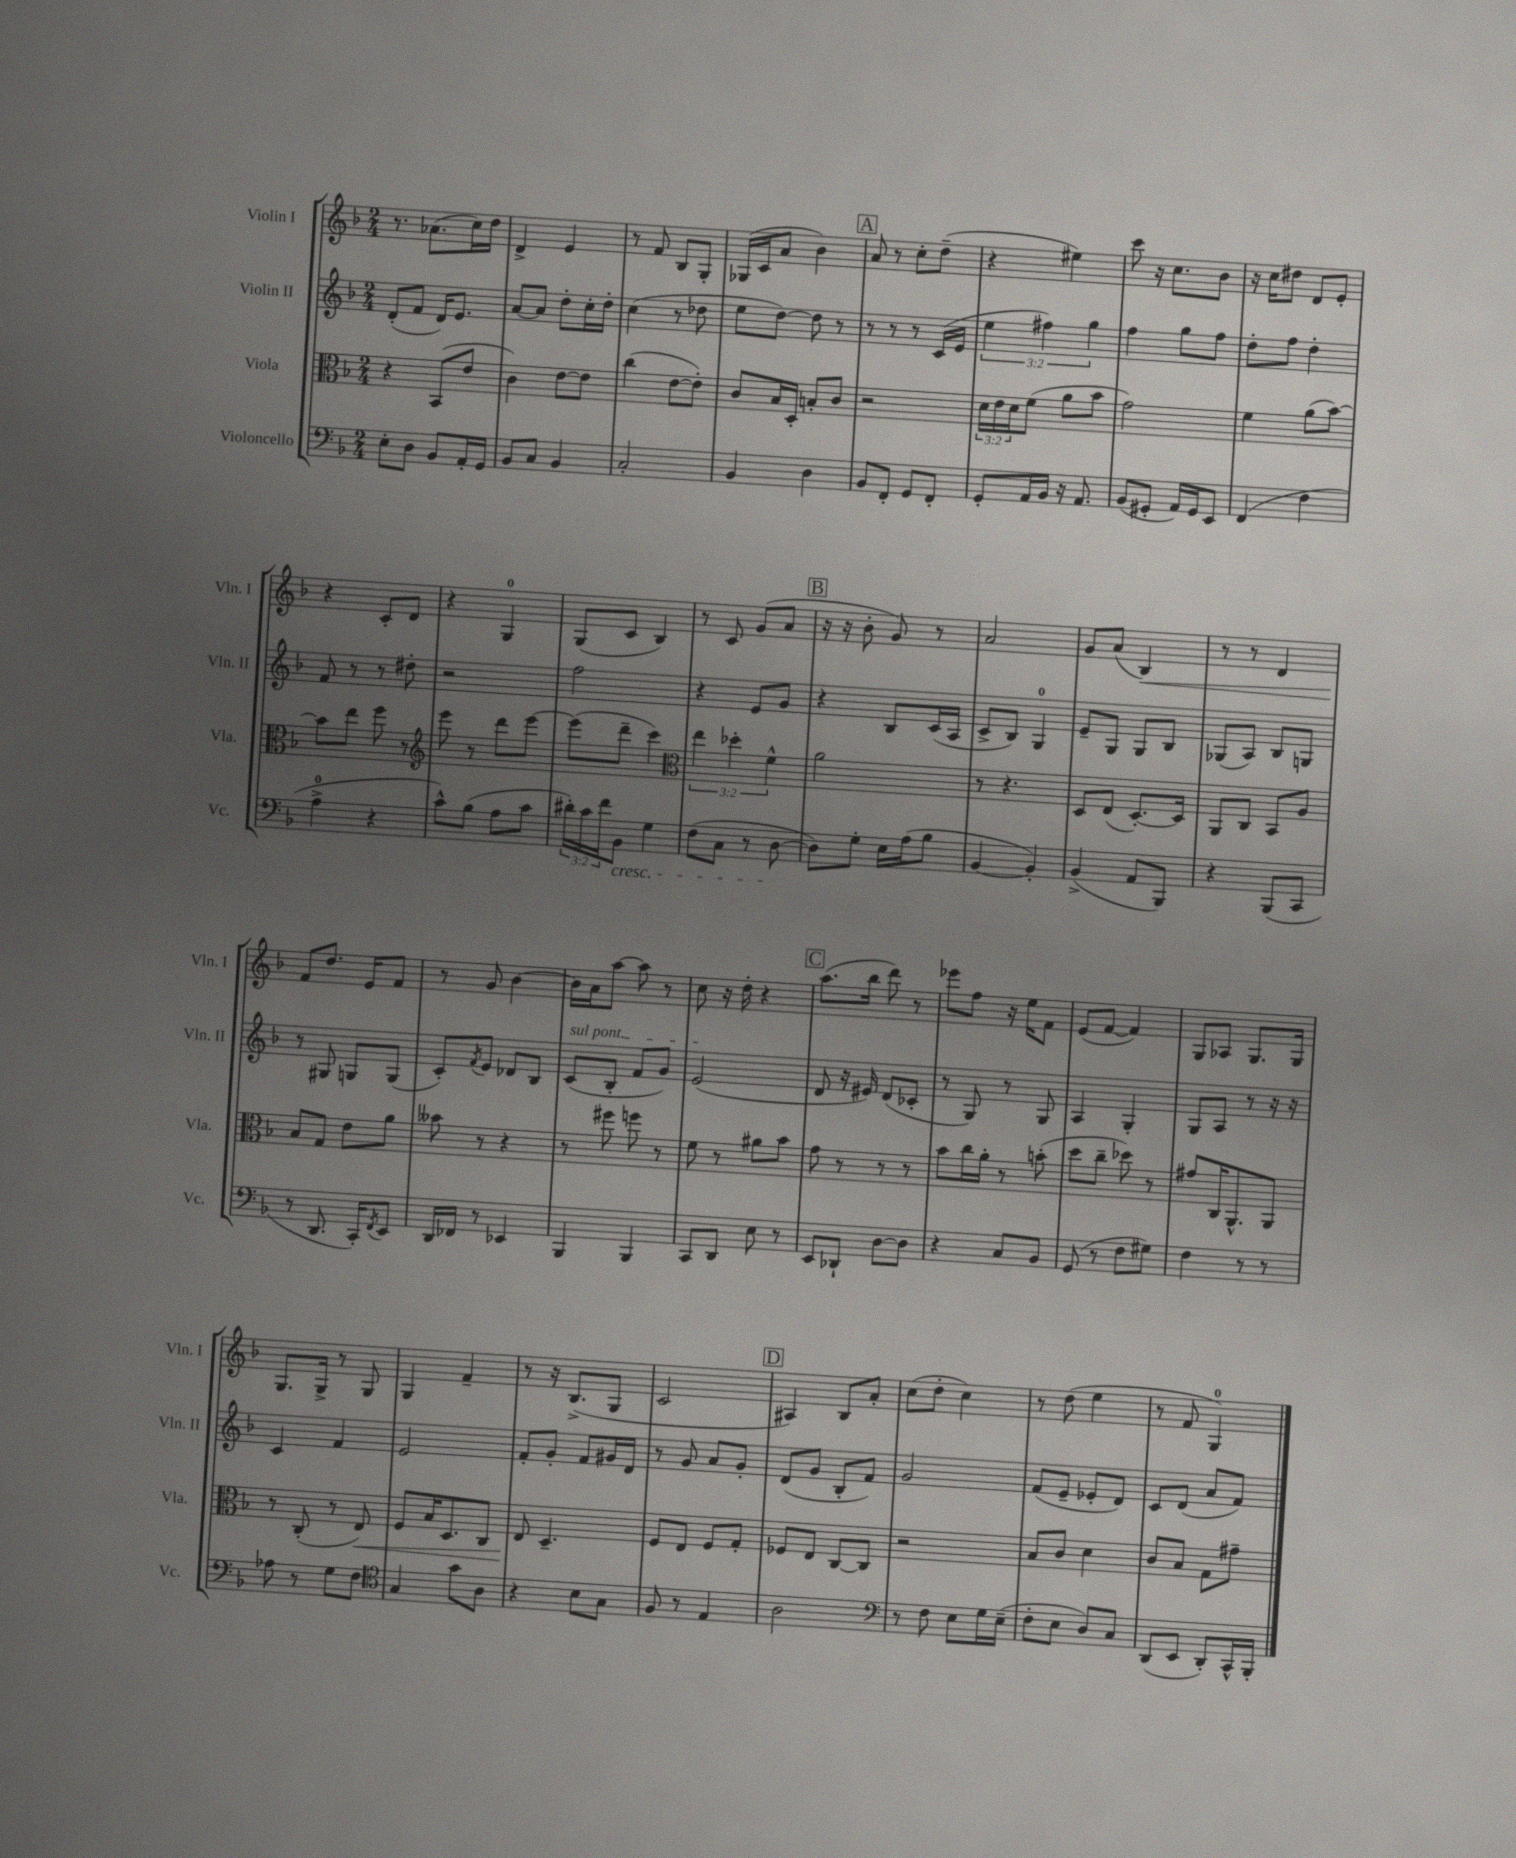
<<
\new StaffGroup <<
\new Staff = "s0" \with { instrumentName = "Violin I" shortInstrumentName = "Vln. I" } {
    \clef treble \key f \major \numericTimeSignature \time 2/4
    r8. aes'8.( c''16) d''16 |
    d'4-> e'4 |
    r8 f'8 bes8 g8-. |
    ges16( c'16 a'8 bes'4) |
    \mark \markup { \box "A" } a'8 r8 c''8-. d''8--( |
    r4 eis''4) |
    c'''8 r16 c''8. bes'8 |
    r16 c''16 dis''8 d'8 e'8-. |
    r4 c'8-. d'8 |
    r4 g4-0 |
    g8( c'8 bes4) |
    r8 c'8 g'8( a'8 |
    \mark \markup { \box "B" } r16 r16 bes'8-. g'8) r8 |
    a'2 |
    g'8 a'8( bes4\<) |
    r8 r8 d'4 |
    f'8\! d''8. e'16 f'8 |
    r8 g'8 bes'4~ |
    bes'16 a'16 a''8~ a''8 r8 |
    c''8 r16 d''16-. r4 |
    \mark \markup { \box "C" } a''8.( bes''16 d'''8) r8 |
    ees'''8 f''8 r16 e''16 f'8 |
    e'8( f'8~ f'4) |
    g8 aes8 g8. g16 |
    g8. g16-> r8 g8 |
    g4 f'4-- |
    r8 r16 bes8.->( g8 |
    c'2 |
    \mark \markup { \box "D" } ais4) bes8 a'8-. |
    c''8( d''8-. c''4) |
    r8 d''8( e''4 |
    r8 f'8 g4-0) \bar "|." |
}
\new Staff = "s1" \with { instrumentName = "Violin II" shortInstrumentName = "Vln. II" } {
    \clef treble \key f \major \numericTimeSignature \time 2/4 \override Staff.TupletNumber.text = #tuplet-number::calc-fraction-text
    d'8-.( f'8 d'16) e'8. |
    a'8~ a'8 d''8-. c''16-. d''16-. |
    c''4( r8 des''8 |
    e''8 d''8~) d''8 r8 |
    \mark \markup { \box "A" } r8 r8 r8 c'16( e'16 |
    \tuplet 3/2 { e''4 fis''4) g''4 } |
    f''4 g''8 f''8 |
    d''8-. f''8 d''4-. |
    f'8 r8 r8 dis''8-. |
    r2 |
    f''2 |
    r4 e'8 g'8 |
    \mark \markup { \box "B" } r4 bes8 c'16( a16 |
    c'8-> bes8) g4-0 |
    e'8-- g8 g8 bes8 |
    ges8( a8) bes8 g8 |
    r8 gis8 g8 g8( |
    c'8-.) \acciaccatura { f'8 } e'8 des'8 bes8 |
    \once \override TextSpanner.bound-details.left.text = \markup { \italic "sul pont." } c'8\startTextSpan( bes8-. f'8 g'8) |
    e'2\stopTextSpan( |
    \mark \markup { \box "C" } d'8 r16 eis'16) d'8( ces'8-. |
    r8 g8) r8 g8 |
    a4 g4-. |
    g8 a8 r8 r16 r16 |
    c'4 f'4 |
    e'2 |
    f'8-. g'8-. f'8 gis'16 d'16 |
    r8 g'8 a'8 g'8-. |
    \mark \markup { \box "D" } d'8( g'8 bes8-. f'8) |
    g'2 |
    f'8( e'8-- ees'8-. d'8) |
    c'8 d'8( a'8 f'8) \bar "|." |
}
\new Staff = "s2" \with { instrumentName = "Viola" shortInstrumentName = "Vla." } {
    \clef alto \key f \major \numericTimeSignature \time 2/4 \override Staff.TupletNumber.text = #tuplet-number::calc-fraction-text
    r4 bes,8( e'8 |
    c'4) e'8~ e'8 |
    c''4( e'8~ e'8-.) |
    c'8 bes16 d16-. b8-. c'8 |
    \mark \markup { \box "A" } r2 |
    \tuplet 3/2 { d'16 e'16 d'16 } f'8( a'8 bes'8 |
    g'2) |
    f'4 a'8( bes'8~) |
    bes'8 e''8 f''8 r8 |
    \clef treble e'''8 r8 d'''8 e'''8~ |
    e'''8( d'''8-- c'''4) |
    \clef alto \tuplet 3/2 { e''4 des''4-. f'4-^ } |
    \mark \markup { \box "B" } a'2 |
    r8 r4. |
    d8 e8( d8.~-.) d16 |
    a,8 c8 bes,8 a8 |
    bes8 g8 e'8 a'8 |
    beses'8 r8 r4 |
    r8 fis''8 f''8 r8 |
    f'8 r8 ais'8 bes'8 |
    \mark \markup { \box "C" } g'8 r8 r8 r8 |
    bes'8 c''16 a'16-. r8 b'8-.( |
    d''8 c''8-- des''8) r8 |
    gis'8 c16 a,8.-^ a,8 |
    r8 c8-.( r8 e8\<) |
    f8 bes16 d8. c8 |
    e8\! d4.-- |
    f8 e8 f8 g8-. |
    \mark \markup { \box "D" } fes8 e8 c8~ c8 |
    r2 |
    bes8 c'8 d'4 |
    c'8 bes8 g8 gis'8-- \bar "|." |
}
\new Staff = "s3" \with { instrumentName = "Violoncello" shortInstrumentName = "Vc." } {
    \clef bass \key f \major \numericTimeSignature \time 2/4 \override Staff.TupletNumber.text = #tuplet-number::calc-fraction-text
    e8-. d8 bes,8 a,16-. g,16 |
    bes,8 c8 bes,4 |
    c2-. |
    bes,4 d4 |
    \mark \markup { \box "A" } bes,8 f,8-. g,8 f,8-. |
    g,8-. a,16 bes,16 r16 a,8. |
    bes,8( gis,8-. a,16) gis,16 e,8 |
    f,4( f4 |
    a4-0-> r4 |
    c'8-^) bes8( a8 c'8 |
    \tuplet 3/2 { dis'16-.) c'16 f'16 } bes,8\cresc g4 |
    f8( c8 r8 d8~\! |
    \mark \markup { \box "B" } d8) g8-. e16 a16( bes8 |
    bes,4~ bes,4-.) |
    bes,4->( a,8 bes,,8) |
    r4 bes,,8( c,8 |
    r8 d,8. c,16-.) \acciaccatura { f,8 } e,8 |
    d,16 fes,16 r8 ees,4 |
    bes,,4 bes,,4 |
    c,8 d,8 e8 r8 |
    \mark \markup { \box "C" } e,8 des,8-! d8~ d8 |
    r4 c8 bes,8 |
    g,8( r8 f8 gis8) |
    f4 r8 r8 |
    aes8 r8 g8 f8 |
    \clef tenor g4 g'8 a8 |
    r4 bes8 g8 |
    f8 r8 e4 |
    \mark \markup { \box "D" } a2 |
    \clef bass r8 f8 e8 g16 e16--( |
    f8-. e8 d8) c8 |
    d,8( e,8 d,8-.) c,16-^ bes,,16-. \bar "|." |
}
>>
>>
\layout { \context { \Score \remove "Bar_number_engraver" } }
